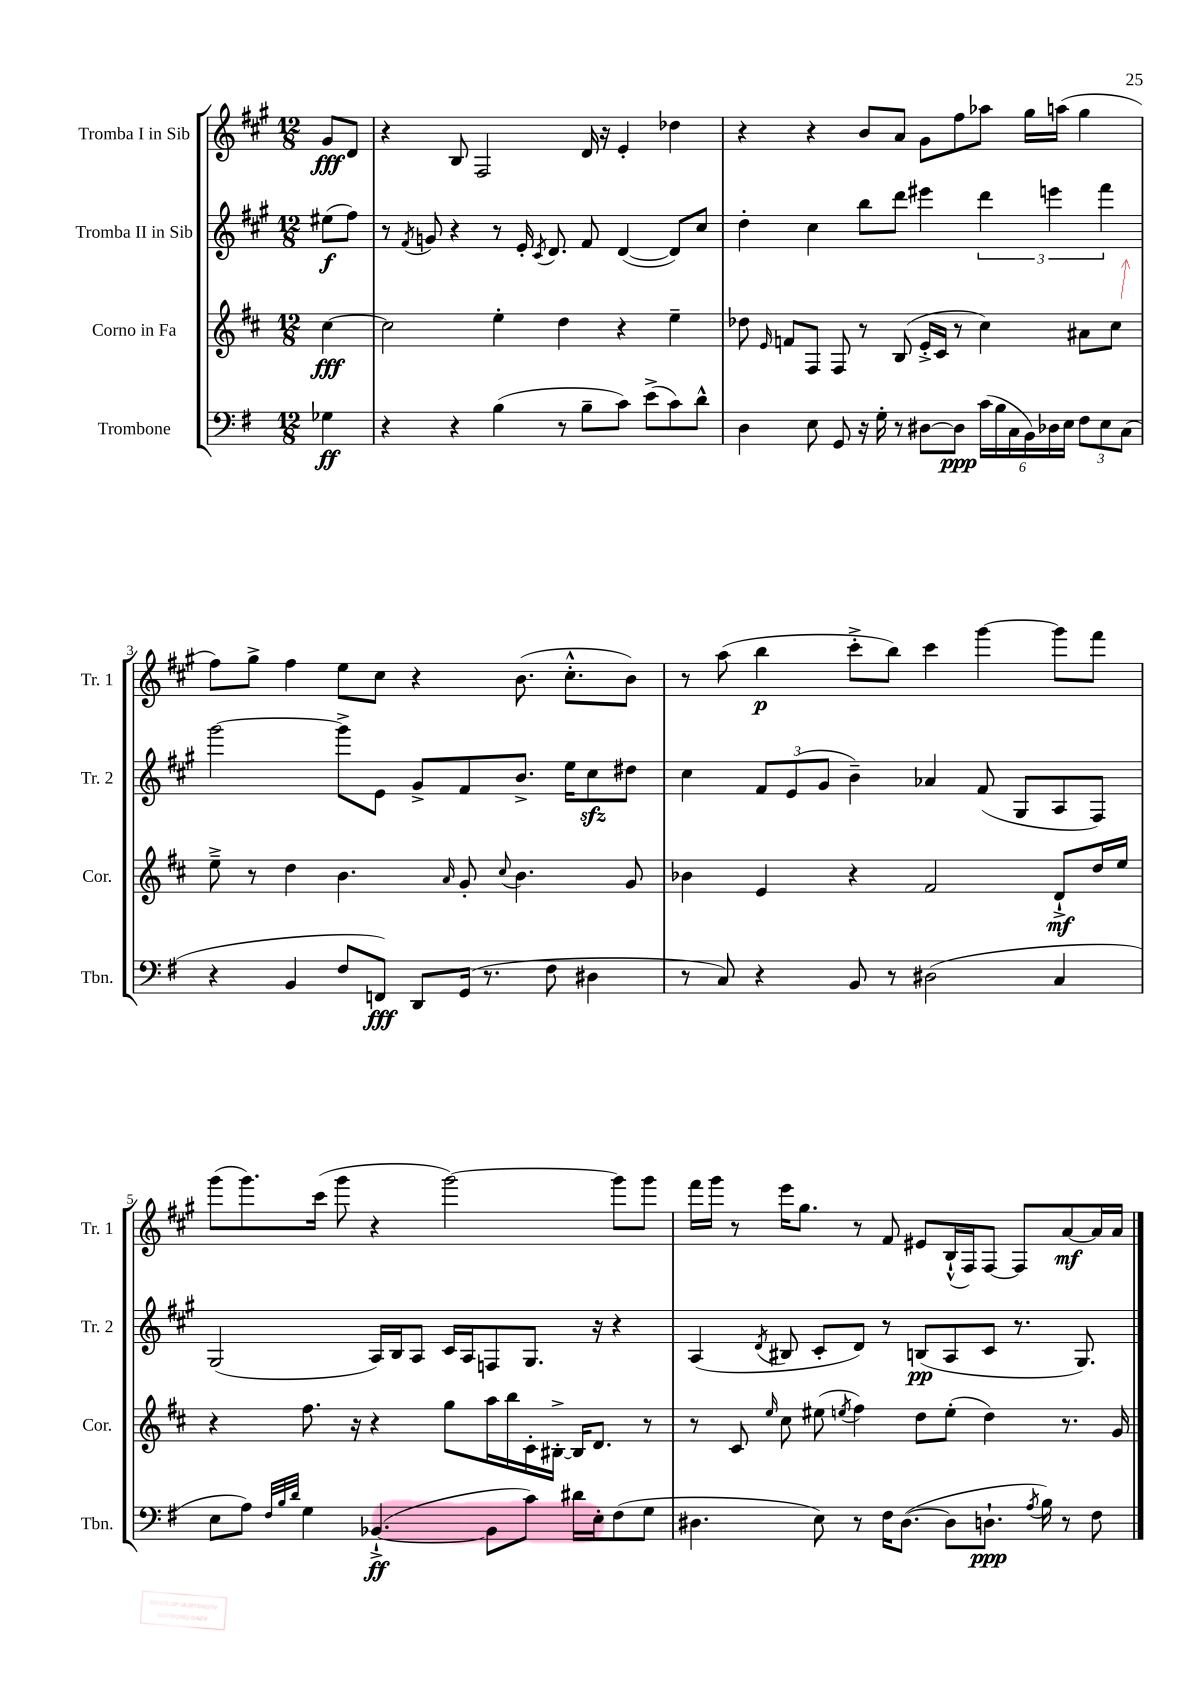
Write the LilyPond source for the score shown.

<<
\new StaffGroup <<
\new Staff = "s0" \with { instrumentName = "Tromba I in Sib" shortInstrumentName = "Tr. 1" } {
    \clef treble \key a \major \numericTimeSignature \time 12/8 \partial 4
    \autoBeamOff gis'8[\fff d'8] |
    r4 b8 fis2 d'16 r16 e'4-. des''4 |
    r4 r4 b'8[ a'8] gis'8[ fis''8 aes''8] gis''16[ a''16]( gis''4 |
    fis''8[) gis''8]-> fis''4 e''8[ cis''8] r4 b'8.( cis''8.[-.-^ b'8]) |
    r8 a''8( b''4\p cis'''8[-.-> b''8]) cis'''4 gis'''4~ gis'''8[ fis'''8] |
    gis'''8[( gis'''8.) cis'''16]( gis'''8 r4 gis'''2~) gis'''8[ gis'''8] |
    fis'''16[ gis'''16] r8 e'''16[ gis''8.] r8 fis'8 eis'8[ b16-!-^( fis16) fis8]~ fis8[ a'8~\mf a'16 a'16] \bar "|." |
}
\new Staff = "s1" \with { instrumentName = "Tromba II in Sib" shortInstrumentName = "Tr. 2" } {
    \clef treble \key a \major \numericTimeSignature \time 12/8 \partial 4
    \autoBeamOff eis''8[\f( fis''8]) |
    r8 \acciaccatura { fis'8 } g'8 r4 r8 e'16-. \acciaccatura { cis'8 } d'8. fis'8 d'4~( d'8[) cis''8] |
    d''4-. cis''4 b''8[ d'''8] eis'''4 \tuplet 3/2 { d'''4 e'''4 fis'''4 } |
    gis'''2~ gis'''8[-> e'8] gis'8[-> fis'8 b'8.]-> e''16[ cis''8\sfz dis''8] |
    cis''4 \tuplet 3/2 { fis'8[ e'8( gis'8] } b'4--) aes'4 fis'8( gis8[ a8 fis8]) |
    gis2( a16[) b16 a8] cis'16[ a16 f8 gis8.] r16 r4 |
    a4( \acciaccatura { d'8 } bis8 cis'8[-. d'8]) r8 b8[\pp( a8 cis'8] r8. gis8.) \bar "|." |
}
\new Staff = "s2" \with { instrumentName = "Corno in Fa" shortInstrumentName = "Cor." } {
    \clef treble \key d \major \numericTimeSignature \time 12/8 \partial 4
    \autoBeamOff cis''4~\fff |
    cis''2 e''4-. d''4 r4 e''4-- |
    des''8 \grace { e'16 } f'8[ fis8] fis8 r8 b8( e'16[-.-> cis'16] r8 cis''4) ais'8[ cis''8] |
    e''8---> r8 d''4 b'4. \grace { a'16 } g'8-. \appoggiatura { cis''8 } b'4. g'8 |
    bes'4 e'4 r4 fis'2 d'8[-!->\mf d''16 e''16] |
    r4 fis''8. r16 r4 g''8[ a''16 b''16 cis'16-. bis16]~-.-> bis16[ d'8.] r8 |
    r8 cis'8 \grace { e''16 } cis''8 eis''8( \acciaccatura { e''8 } fis''4) d''8[ e''8]-.( d''4) r8. g'16 \bar "|." |
}
\new Staff = "s3" \with { instrumentName = "Trombone" shortInstrumentName = "Tbn." } {
    \clef bass \key g \major \numericTimeSignature \time 12/8 \partial 4
    \autoBeamOff ges4\ff |
    r4 r4 b4( r8 b8[-- c'8]) e'8[->( c'8) d'8]-^ |
    d4 e8 g,8 r16 g16-. r8 dis8[~ dis8]\ppp \tuplet 6/4 { c'16[( b16 c16 b,16) des16 e16] } \tuplet 3/2 { fis8[ e8 c8]( } |
    r4 b,4 fis8[ f,8]\fff) d,8[ g,16]( r8. fis8 dis4 |
    r8 c8) r4 b,8 r8 dis2( c4 |
    e8[ a8]) \grace { fis32[ b32 d'32] } g4 bes,4.~-!->\ff( bes,8[ c'8]) dis'16[ e16-. fis8( g8] |
    dis4. e8) r8 fis16[ dis8.]~( dis8[ d8.]-!\ppp \acciaccatura { a8 } b16) r8 fis8 \bar "|." |
}
>>
>>
